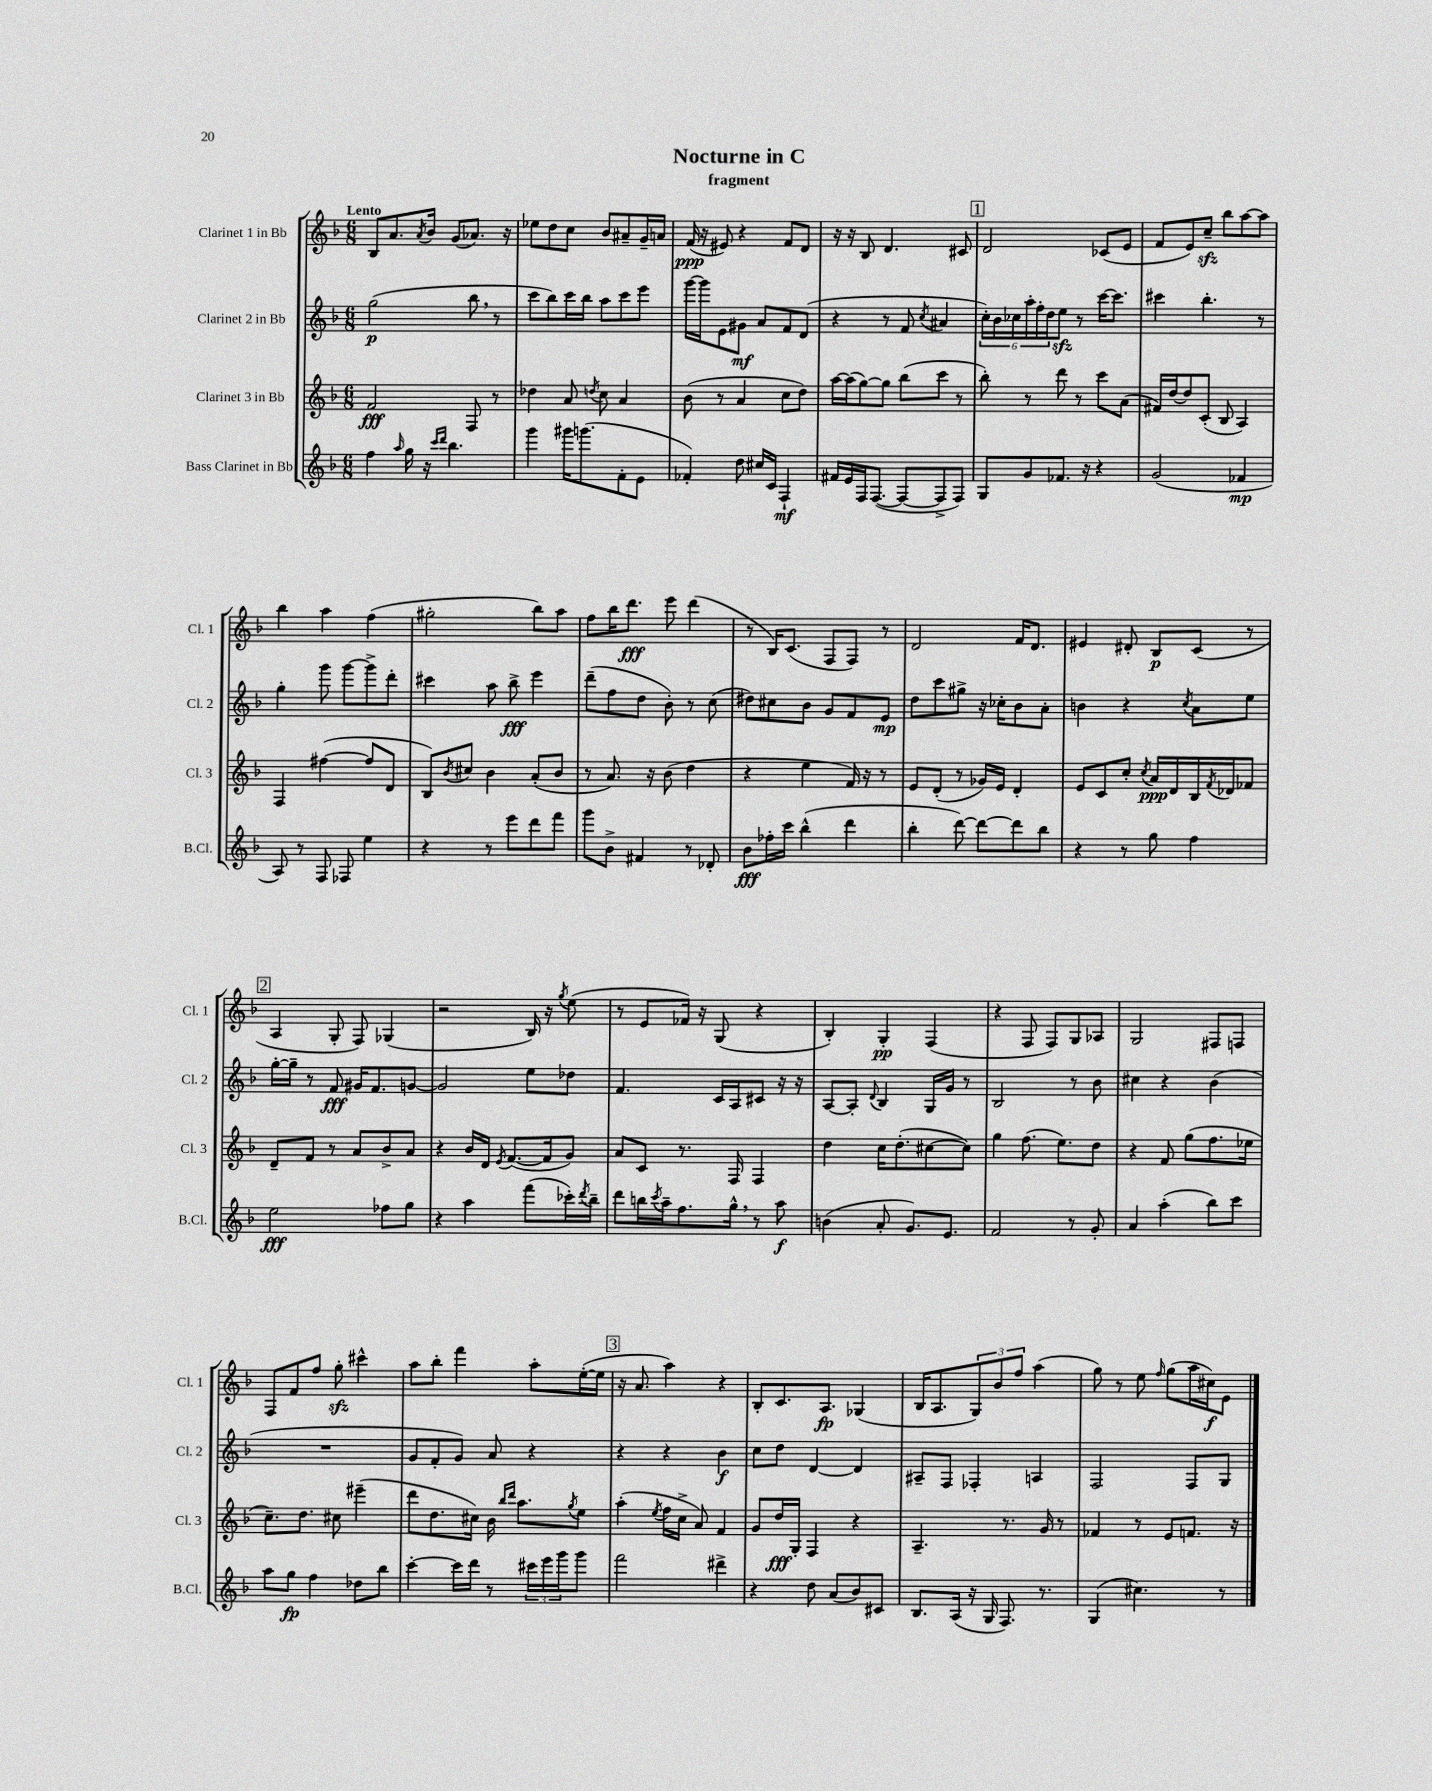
\header { title = "Nocturne in C" subtitle = "fragment" }
<<
\new StaffGroup <<
\new Staff = "s0" \with { instrumentName = "Clarinet 1 in Bb" shortInstrumentName = "Cl. 1" } {
    \clef treble \key f \major \numericTimeSignature \time 6/8 \tempo "Lento"
    bes8 a'8. \acciaccatura { a'8 } bes'16 g'8( aes'8.) r16 |
    ees''8 d''8 c''8 bes'8 ais'8-- g'16-- a'16 |
    f'16\ppp( r16 eis'8) r4 f'8 d'8 |
    r16 r16 bes8 d'4. cis'8 |
    \mark \markup { \box "1" } d'2 ces'8( e'8 |
    f'8 e'8) c''8--\sfz bes''8 a''8~ a''8 |
    bes''4 a''4 f''4( |
    gis''2-. bes''8) a''8 |
    f''8 bes''16 d'''8.\fff e'''8 d'''4( |
    r8 bes16) c'8.( f8 f8) r8 |
    d'2 f'16 d'8. |
    eis'4 dis'8-. bes8\p c'8( r8 |
    \mark \markup { \box "2" } a4 g8-. f8) ges4( |
    r2 bes16) r16 \acciaccatura { g''8 } e''8( |
    r8 e'8 fes'16) r16 g8( r4 |
    bes4-.) g4-.\pp f4( |
    r4 f8 f8) g8 aes8 |
    g2 fis8 f8 |
    f8 f'8 f''8 g''8-.\sfz cis'''4-^ |
    a''8 bes''8-. f'''4 a''8-. e''16~-.( e''16 |
    \mark \markup { \box "3" } r16 a'8. a''4) r4 |
    bes8-. c'8. a8.\fp ges4( |
    bes16 a8. \tuplet 3/2 { g8) bes'8 f''8 } a''4( |
    g''8) r8 e''8 \grace { f''16 } g''8( a''16 cis''16\f) e'8 \bar "|." |
}
\new Staff = "s1" \with { instrumentName = "Clarinet 2 in Bb" shortInstrumentName = "Cl. 2" } {
    \clef treble \key f \major \numericTimeSignature \time 6/8
    g''2\p( bes''8 \breathe r8 |
    c'''8 bes''8) c'''16 bes''16 a''8 c'''8 e'''8 |
    g'''16~ g'''16 e'8 gis'8\mf a'8 f'8 d'8( |
    r4 r8 f'8 \acciaccatura { c''8 } ais'4 |
    \mark \markup { \box "1" } \tuplet 6/4 { c''16-.) bes'16 ces''16 a''16-. f''16-. d''16 } e''8\sfz r8 c'''16~ c'''8. |
    cis'''4 bes''4.-. r8 |
    g''4-. g'''8 g'''8~ g'''8-> d'''8-. |
    cis'''4 a''8 bes''8->\fff e'''4 |
    d'''8--( f''8 d''8 bes'8-.) r8 c''8( |
    dis''8) cis''8 bes'8 g'8 f'8 e'8\mp |
    d''8 c'''8 gis''8-> r16 ces''16-. bes'8 a'8-. |
    b'4 r4 \acciaccatura { c''8 } a'8 e''8 |
    \mark \markup { \box "2" } g''16~-. g''16-- r8 f'8\fff gis'16 f'8. g'8~ |
    g'2 e''8 des''8 |
    f'4. c'16 a16 cis'8 r16 r16 |
    a8~ a8-. \appoggiatura { d'8 } bes4 g16 g'16 r8 |
    bes2 r8 bes'8 |
    cis''4 r4 bes'4( |
    R2. |
    g'8 f'8-. g'8) a'8 r4 |
    \mark \markup { \box "3" } r4 r4 bes'4\f |
    c''8 d''8 d'4~ d'4 |
    ais8-- f8 fes4-. a4 |
    f2 f8 g8 \bar "|." |
}
\new Staff = "s2" \with { instrumentName = "Clarinet 3 in Bb" shortInstrumentName = "Cl. 3" } {
    \clef treble \key f \major \numericTimeSignature \time 6/8
    f'2\fff f8 r8 |
    des''4 a'8 \acciaccatura { d''8 } c''8 a'4 |
    bes'8( r8 a'4 c''8 d''8) |
    a''16~ a''16( g''8~) g''8 bes''8( c'''8 r8 |
    \mark \markup { \box "1" } bes''8-.) r8 d'''8 r8 c'''8 a'8( |
    fis'16) d''16~ d''8 c'8-.( bes8 a4) |
    f4 fis''4~( fis''8 d'8 |
    bes8) \acciaccatura { bes'8 } cis''8 bes'4 a'8-.( bes'8 |
    r8 a'8.) r16 bes'8( d''4 |
    r4 e''4 f'16) r16 r8 |
    e'8 d'8-.( r8 ges'16) e'16 d'4-. |
    e'8 c'8 c''8-. \acciaccatura { c''8 } a'16\ppp d'16 bes16 \acciaccatura { f'8 } des'16 fes'8 |
    \mark \markup { \box "2" } d'8-- f'8 r8 a'8 bes'8-> a'8 |
    r4 bes'16 d'16 \acciaccatura { e'8 } f'8.~( f'16 g'8) |
    a'8 c'8 r8. f16 f4 |
    d''4 c''16 d''8.-.( cis''8~ cis''8) |
    g''4 f''8.( e''8.) d''8 |
    r4 f'8 g''8( f''8. ees''16 |
    c''8.--) d''8. cis''8 eis'''4--( |
    d'''8 d''8. cis''16) bes'16 \grace { bes''16 d'''16 } a''8. \acciaccatura { g''8 } e''8 |
    \mark \markup { \box "3" } a''4-.( \acciaccatura { e''8 } f''16 c''16-> a'8) f'4 |
    g'8 d''16\fff g16-. f4 r4 |
    a4.-- r8. g'16 r8 |
    fes'4 r8 e'8 f'8. r16 \bar "|." |
}
\new Staff = "s3" \with { instrumentName = "Bass Clarinet in Bb" shortInstrumentName = "B.Cl." } {
    \clef treble \key f \major \numericTimeSignature \time 6/8
    f''4 \grace { a''16 } g''16 r16 \grace { c'''16 d'''16 } bes''4. |
    g'''4 gis'''16 g'''8.( f'8-. e'8 |
    fes'4-.) d''8 cis''16 c'16 f4-!\mf |
    fis'16 e'16 f16 f8.~( f8~ f8-> f8) |
    \mark \markup { \box "1" } g8 g'8 fes'8. r16 r4 |
    g'2( fes'4\mp |
    a8) r8 f8 fes8 e''4 |
    r4 r8 e'''8 d'''8 f'''8 |
    g'''8 bes'8-> fis'4 r8 des'8-. |
    bes'8\fff fes''16-. c'''16 bes''4-^( d'''4 |
    bes''4-. d'''8~) d'''8~ d'''8 bes''8 |
    r4 r8 g''8 f''4 |
    \mark \markup { \box "2" } e''2\fff fes''8 g''8 |
    r4 a''4 f'''8( ces'''16-.) \acciaccatura { d'''8 } bes''16-- |
    d'''8 b''16 \acciaccatura { c'''8 } a''16-- f''8. g''16-^ \breathe r8 a''8\f |
    b'4( a'8-. g'8.) e'8. |
    f'2 r8 g'8-. |
    a'4 a''4-.( bes''8) c'''8 |
    a''8 g''8\fp f''4 des''8 bes''8 |
    c'''4~-. c'''16 d'''16 r8 \tuplet 3/2 { cis'''16 e'''16 g'''16 } g'''8 |
    \mark \markup { \box "3" } f'''2 dis'''4-> |
    r4 d''8 a'8( bes'8) cis'8 |
    bes8. a16( r16 g16 f8.) r8. |
    g4( cis''4.) r8 \bar "|." |
}
>>
>>
\layout { \context { \Score \remove "Bar_number_engraver" } }
